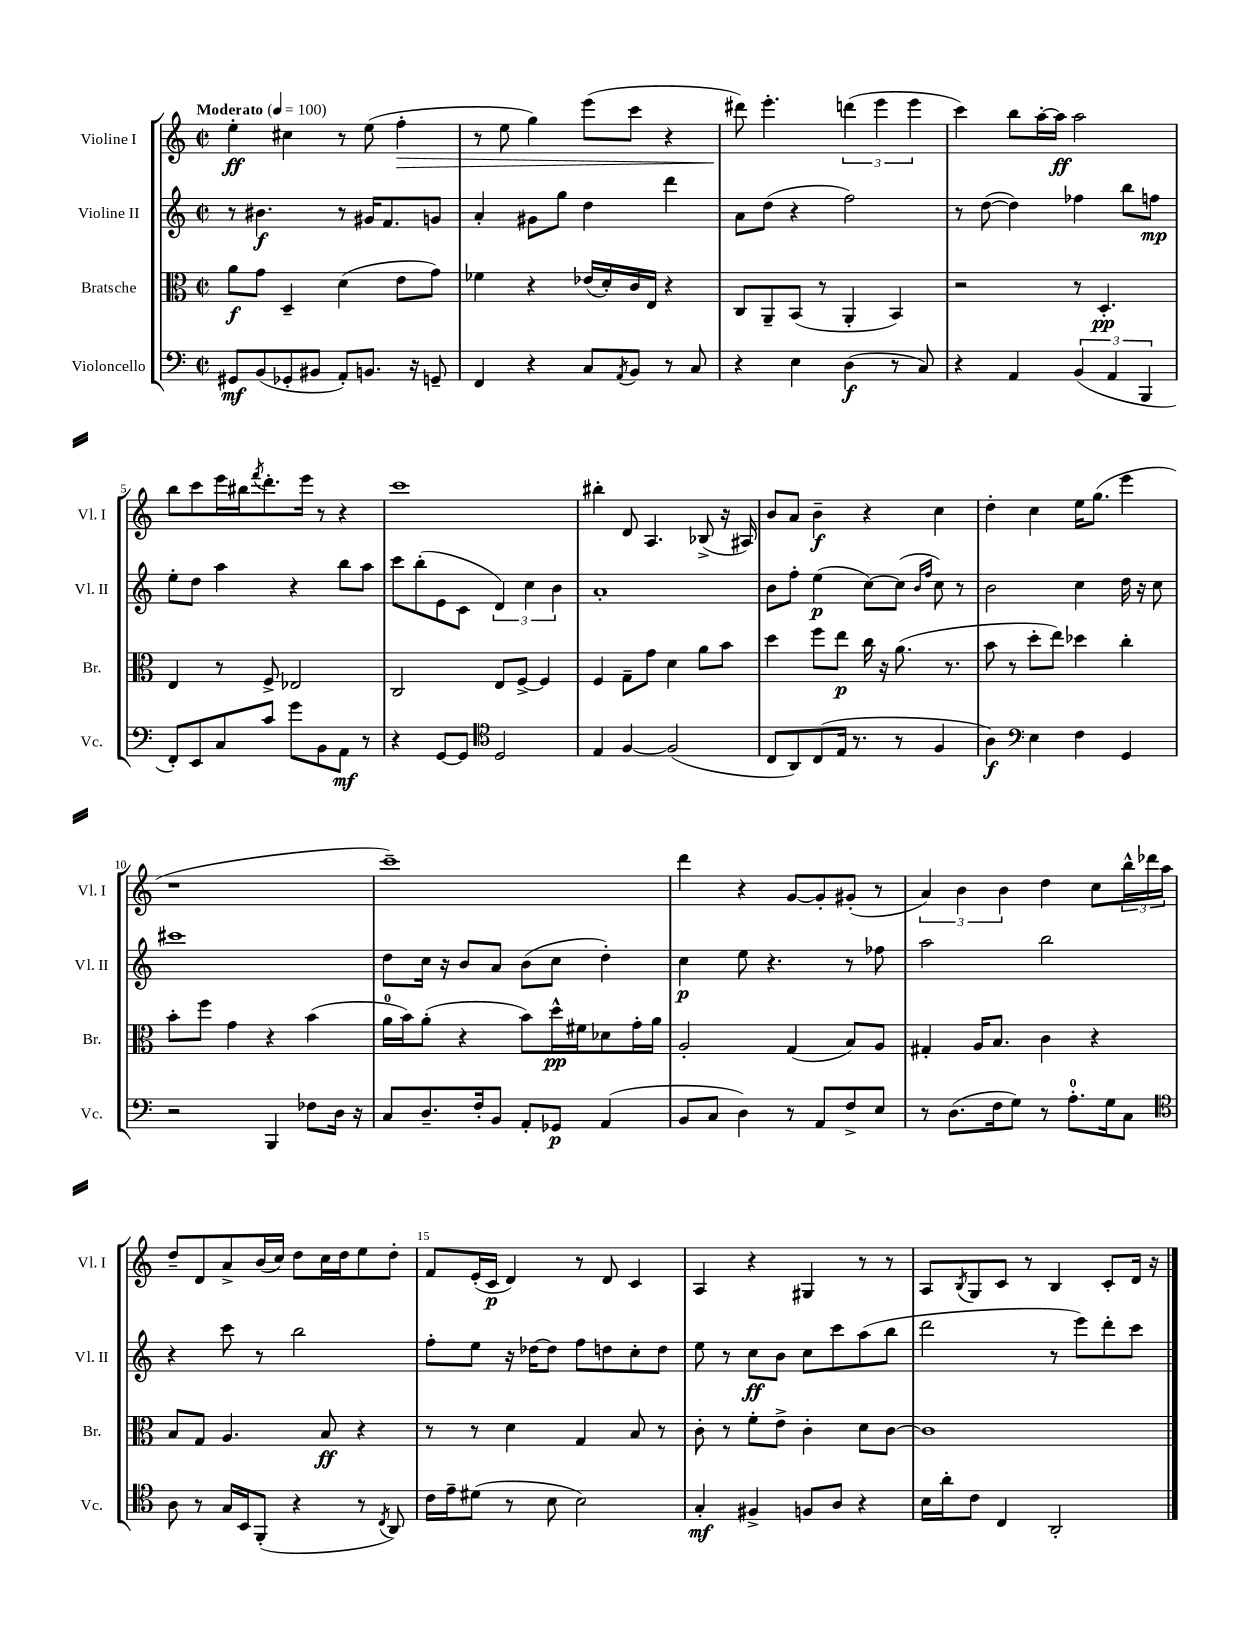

**kern	**dynam	**kern	**dynam	**kern	**dynam	**kern	**dynam
*part4	*part4	*part3	*part3	*part2	*part2	*part1	*part1
*staff4	*staff4	*staff3	*staff3	*staff2	*staff2	*staff1	*staff1
*I"Violoncello	*	*I"Bratsche	*	*I"Violine II	*	*I"Violine I	*
*I'Vc.	*	*I'Br.	*	*I'Vl. II	*	*I'Vl. I	*
*clefF4	*	*clefC3	*	*clefG2	*	*clefG2	*
*k[]	*	*k[]	*	*k[]	*	*k[]	*
*M2/2	*	*M2/2	*	*M2/2	*	*M2/2	*
*met(c|)	*	*met(c|)	*	*met(c|)	*	*met(c|)	*
*MM100	*	*MM100	*	*MM100	*	*MM100	*
=1	=1	=1	=1	=1	=1	=1	=1
!	!	!	!	!	!	!LO:TX:a:B:t=Moderato	!
8GG#X/L	mf	8a\L	f	8r	.	4ee'\	ff
(8BB/	.	8g\J	.	4.b#X\	f	.	.
8GG-X'/	.	4D~/	.	.	.	4cc#X\	.
8BB#X/J	.	.	.	.	.	.	.
8AA'/L)	.	(4d\	.	8r	.	8r	.
8.BBn/J	.	.	.	16g#X/KL	.	(8ee\	.
.	.	.	.	8.f/	.	.	.
!	!	!	!	!	!	!	!LO:HP:b
.	.	8e\L	.	.	.	4ff'\	>
16r	.	.	.	.	.	.	.
8GGn~/	.	8g\J)	.	8gn/J	.	.	.
=2	=2	=2	=2	=2	=2	=2	=2
4FF/	.	4f-X\	.	4a'/	.	8r	.
.	.	.	.	.	.	8ee\	.
4r	.	4r	.	8g#X\L	.	4gg\)	.
.	.	.	.	8gg\J	.	.	.
8C/L	.	(16e-X/LL	.	4dd\	.	(8eee\L	.
.	.	16d'/)	.	.	.	.	.
8qAA/	.	.	.	.	.	.	.
8BB/J	.	16c/	.	.	.	8ccc\J	.
.	.	16E/JJ	.	.	.	.	.
8r	.	4r	.	4ddd\	.	4r	.
8C/	.	.	.	.	.	.	.
=3	=3	=3	=3	=3	=3	=3	=3
4r	.	8C/L	.	8a\L	.	8ddd#X\)	.
.	.	8AA~/	.	(8dd\J	.	4.eee'\	]
4E\	.	(8BB/J	.	4r	.	.	.
.	.	8r	.	.	.	.	.
(4D\	f	4AA'/	.	2ff\)	.	(6dddn\	.
.	.	.	.	.	.	6eee\	.
8r	.	4BB/)	.	.	.	.	.
.	.	.	.	.	.	6eee\	.
8C/)	.	.	.	.	.	.	.
=4	=4	=4	=4	=4	=4	=4	=4
4r	.	2r	.	8r	.	4ccc\)	.
.	.	.	.	([8dd\	.	.	.
4AA/	.	.	.	4dd\])	.	8bb\L	.
.	.	.	.	.	.	[16aa'\L	.
.	.	.	.	.	.	16aa\JJ]	ff
(6BB/	.	8r	.	4ff-X\	.	2aa\	.
.	.	4.D'/	pp	.	.	.	.
6AA/	.	.	.	.	.	.	.
.	.	.	.	8bb\L	.	.	.
6BBB/	.	.	.	.	.	.	.
.	.	.	.	8ffn\J	mp	.	.
!!LO:LB:g=z
=5	=5	=5	=5	=5	=5	=5	=5
8FF'/L)	.	4E/	.	8ee'\L	.	8bb\L	.
8EE/	.	.	.	8dd\J	.	8ccc\	.
8C/	.	8r	.	4aa\	.	16eee\L	.
.	.	.	.	.	.	16bb#X\J	.
.	.	.	.	.	.	8qfff/	.
8c/J	.	8F^/	.	.	.	8.ddd'\	.
8g\L	.	2E-X/	.	4r	.	.	.
.	.	.	.	.	.	16eee\Jk	.
8BB\	.	.	.	.	.	8r	.
8AA\J	mf	.	.	8bb\L	.	4r	.
8r	.	.	.	8aa\J	.	.	.
=6	=6	=6	=6	=6	=6	=6	=6
4r	.	2C/	.	8ccc\L	.	1ccc	.
.	.	.	.	(8bb'\	.	.	.
[8GG/L	.	.	.	8e\	.	.	.
8GG/J]	.	.	.	8c\J	.	.	.
*clefC4	*	*	*	*	*	*	*
2D/	.	8E/L	.	6d/)	.	.	.
.	.	[8F^/J	.	.	.	.	.
.	.	.	.	6cc\	.	.	.
.	.	4F/]	.	.	.	.	.
.	.	.	.	6b\	.	.	.
=7	=7	=7	=7	=7	=7	=7	=7
4E/	.	4F/	.	1a'	.	4bb#X'\	.
[4F/	.	8G~\L	.	.	.	8d/	.
.	.	8g\J	.	.	.	4.A/	.
(2F/]	.	4d\	.	.	.	.	.
.	.	8a\L	.	.	.	(8B-X^/	.
.	.	8b\J	.	.	.	16r	.
.	.	.	.	.	.	16A#X/)	.
=8	=8	=8	=8	=8	=8	=8	=8
8C/L	.	4dd\	.	8b\L	.	8b/L	.
8AA/)	.	.	.	8ff'\J	.	8a/J	.
(8C/	.	8ff\L	.	(4ee\	p	4b~\	f
16E/Jk	.	8ee\J	p	.	.	.	.
8.r	.	.	.	.	.	.	.
.	.	16cc\	.	[8cc\L)	.	4r	.
.	.	16r	.	.	.	.	.
8r	.	(8.a\	.	(8cc\J]	.	.	.
.	.	.	.	16qqb/LL	.	.	.
.	.	.	.	16qqff/JJ	.	.	.
4F/	.	.	.	8cc\)	.	4cc\	.
.	.	8.r	.	.	.	.	.
.	.	.	.	8r	.	.	.
=9	=9	=9	=9	=9	=9	=9	=9
4A\)	f	8b\	.	2b\	.	4dd'\	.
.	.	8r	.	.	.	.	.
*clefF4	*	*	*	*	*	*	*
4E\	.	8dd'\L	.	.	.	4cc\	.
.	.	8ee\J)	.	.	.	.	.
4F\	.	4dd-X\	.	4cc\	.	16ee\KL	.
.	.	.	.	.	.	(8.gg\J	.
4GG/	.	4cc'\	.	16dd\	.	4eee\	.
.	.	.	.	16r	.	.	.
.	.	.	.	8cc\	.	.	.
!!LO:LB:g=z
=10	=10	=10	=10	=10	=10	=10	=10
2r	.	8b'\L	.	1ccc#X	.	1r	.
.	.	8ff\J	.	.	.	.	.
.	.	4g\	.	.	.	.	.
4BBB/	.	4r	.	.	.	.	.
8F-X\L	.	(4b\	.	.	.	.	.
16D\Jk	.	.	.	.	.	.	.
16r	.	.	.	.	.	.	.
=11	=11	=11	=11	=11	=11	=11	=11
8C/L	.	16a\LL	.	8dd\L	.	1ccc~)	.
.	.	16b\J)	.	.	.	.	.
8.D~/	.	(8a'\J	.	16cc\Jk	.	.	.
.	.	.	.	16r	.	.	.
.	.	4r	.	8b/L	.	.	.
16F'/k	.	.	.	.	.	.	.
8BB/J	.	.	.	8a/J	.	.	.
8AA'/L	.	8b\L)	.	(8b\L	.	.	.
8GG-X/J	p	16dd^^\L	pp	8cc\J	.	.	.
.	.	16f#X\J	.	.	.	.	.
(4AA/	.	8d-X\	.	4dd'\)	.	.	.
.	.	16g'\L	.	.	.	.	.
.	.	16a\JJ	.	.	.	.	.
=12	=12	=12	=12	=12	=12	=12	=12
8BB/L	.	2A'/	.	4cc\	p	4ddd\	.
8C/J	.	.	.	.	.	.	.
4D\)	.	.	.	8ee\	.	4r	.
.	.	.	.	4.r	.	.	.
8r	.	(4G/	.	.	.	[8g/L	.
8AA/L	.	.	.	.	.	8g'/]	.
8F^/	.	8B/L)	.	8r	.	(8g#X'/J	.
8E/J	.	8A/J	.	8ff-X\	.	8r	.
=13	=13	=13	=13	=13	=13	=13	=13
8r	.	4G#X'/	.	2aa\	.	6a/)	.
(8.D\L	.	.	.	.	.	.	.
.	.	.	.	.	.	6b\	.
.	.	16A/KL	.	.	.	.	.
16F\k	.	8.B/J	.	.	.	.	.
.	.	.	.	.	.	6b\	.
8G\J)	.	.	.	.	.	.	.
8r	.	4c\	.	2bb\	.	4dd\	.
8.A'\L	.	.	.	.	.	.	.
.	.	4r	.	.	.	8cc\L	.
16G\k	.	.	.	.	.	.	.
8C\J	.	.	.	.	.	24bb^^\L	.
.	.	.	.	.	.	24ddd-X\	.
.	.	.	.	.	.	24aa\JJ	.
!!LO:LB:g=z
=14	=14	=14	=14	=14	=14	=14	=14
*clefC4	*	*	*	*	*	*	*
8A\	.	8B/L	.	4r	.	8dd~/L	.
8r	.	8G/J	.	.	.	8d/	.
16G/LL	.	4.A/	.	8ccc\	.	8a^/	.
16BB/J	.	.	.	.	.	.	.
(8FF'/J	.	.	.	8r	.	(16b/L	.
.	.	.	.	.	.	16cc/JJ)	.
4r	.	.	.	2bb\	.	8dd\L	.
.	.	8B/	ff	.	.	16cc\L	.
.	.	.	.	.	.	16dd\J	.
8r	.	4r	.	.	.	8ee\	.
8qC/	.	.	.	.	.	.	.
8AA/)	.	.	.	.	.	8dd'\J	.
=15	=15	=15	=15	=15	=15	=15	=15
16c\LL	.	8r	.	8ff'\L	.	8f/L	.
16e~\J	.	.	.	.	.	.	.
(8d#X\J	.	8r	.	8ee\J	.	(16e'/L	.
.	.	.	.	.	.	16c/JJ	p
8r	.	4d\	.	16r	.	4d/)	.
.	.	.	.	[16dd-X\KL	.	.	.
8B\	.	.	.	8dd-\J]	.	.	.
2B\)	.	4G/	.	8ff\L	.	8r	.
.	.	.	.	8ddn\	.	8d/	.
.	.	8B/	.	8cc'\	.	4c/	.
.	.	8r	.	8dd\J	.	.	.
=16	=16	=16	=16	=16	=16	=16	=16
4G'/	mf	8c'\	.	8ee\	.	4A/	.
.	.	8r	.	8r	.	.	.
4F#X^/	.	8f'\L	.	8cc\L	ff	4r	.
.	.	8e^\J	.	8b\J	.	.	.
8Fn/L	.	4c'\	.	8cc\L	.	4G#X/	.
8A/J	.	.	.	8ccc\	.	.	.
4r	.	8d\L	.	(8aa\	.	8r	.
.	.	[8c\J	.	8bb\J	.	8r	.
=17	=17	=17	=17	=17	=17	=17	=17
16B\LL	.	1c]	.	2ddd\	.	8A/L	.
16a'\J	.	.	.	.	.	.	.
.	.	.	.	.	.	8qB/	.
8c\J	.	.	.	.	.	8G/	.
4C/	.	.	.	.	.	8c/J	.
.	.	.	.	.	.	8r	.
2AA'/	.	.	.	8r	.	4B/	.
.	.	.	.	8eee\L)	.	.	.
.	.	.	.	8ddd'\	.	8c'/L	.
.	.	.	.	8ccc\J	.	16d/Jk	.
.	.	.	.	.	.	16r	.
==	==	==	==	==	==	==	==
*-	*-	*-	*-	*-	*-	*-	*-
